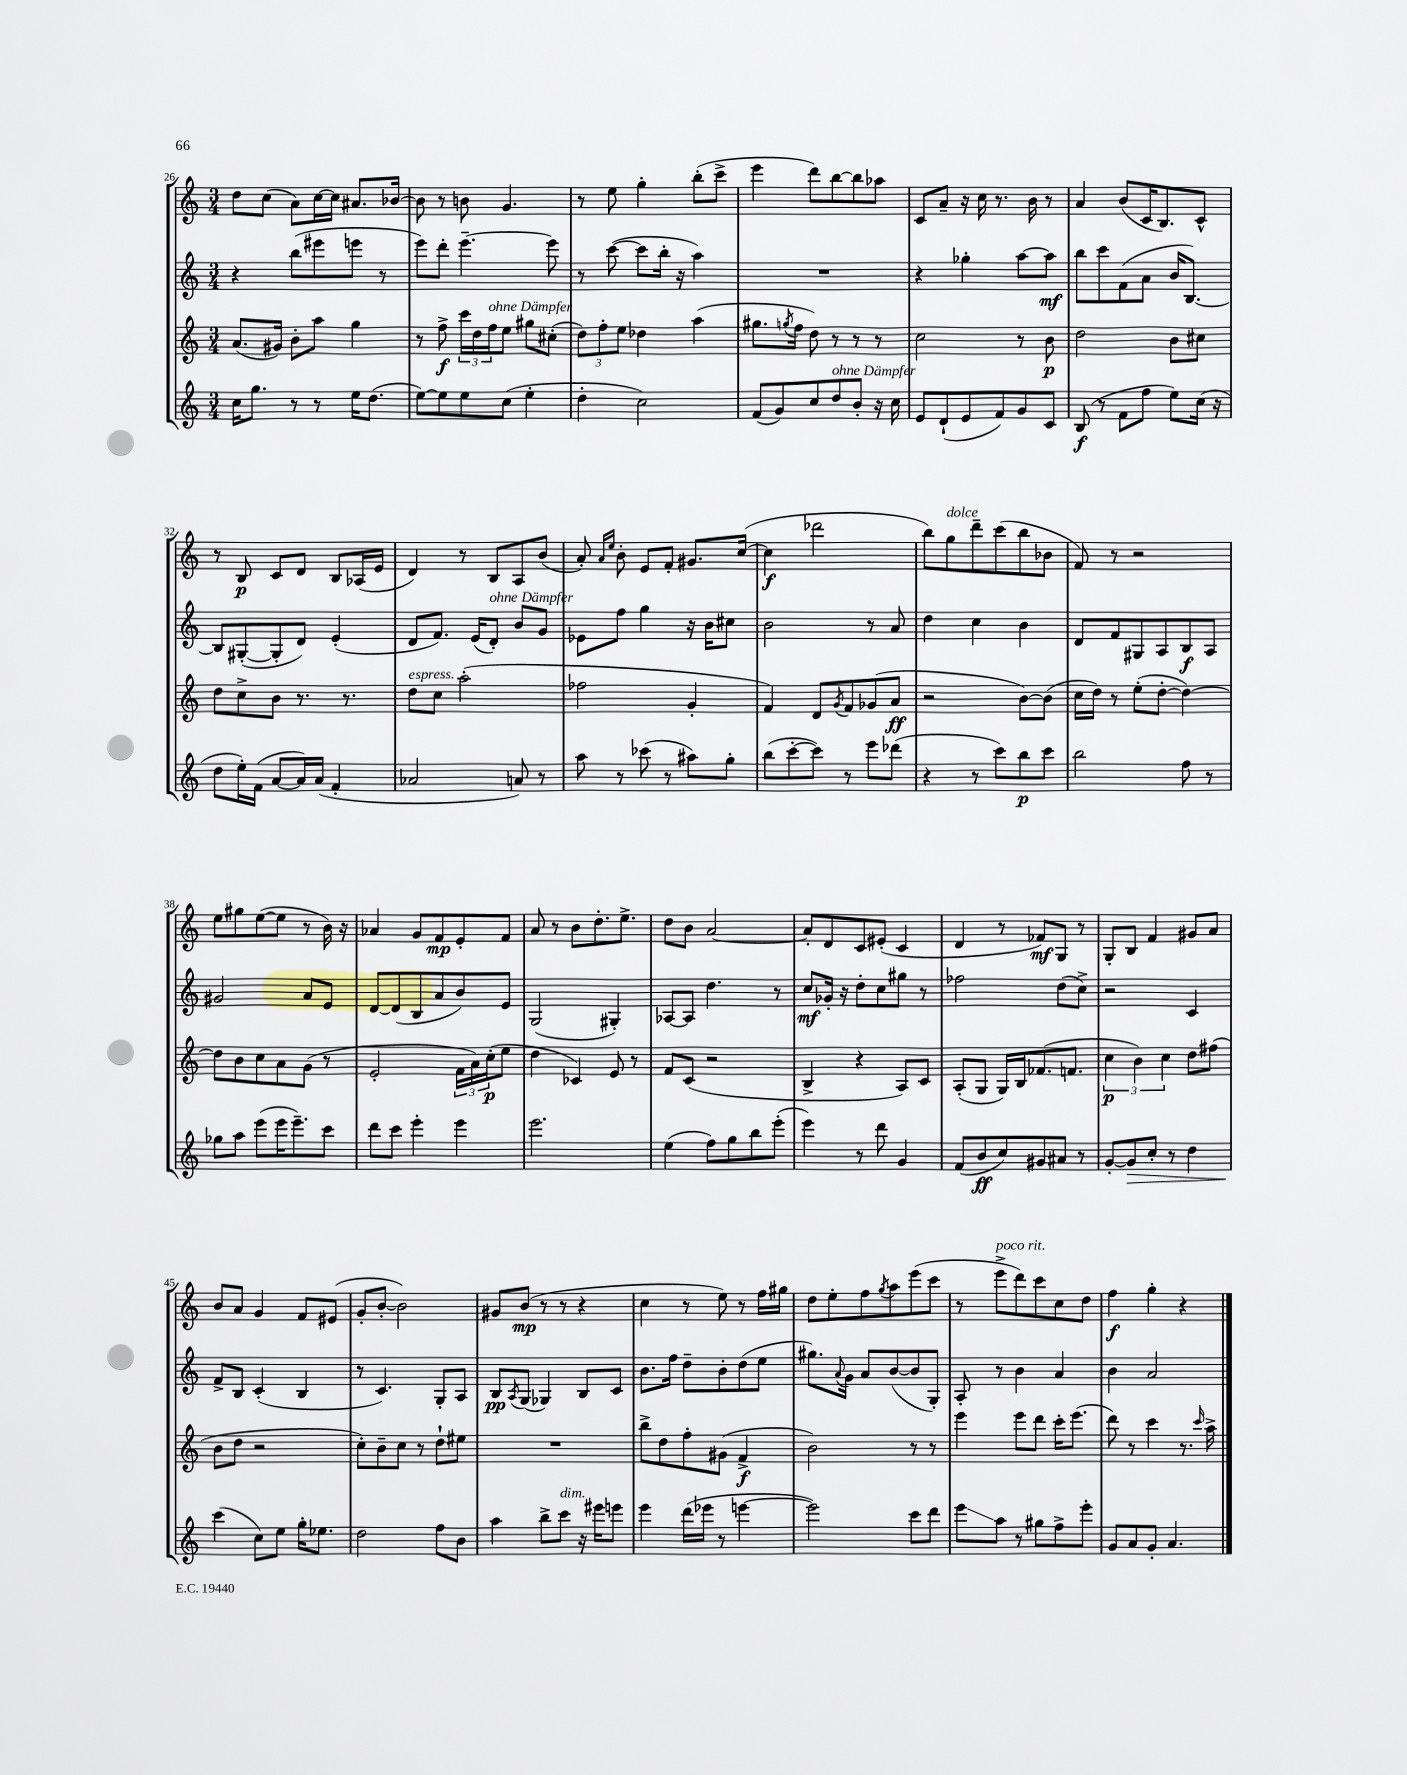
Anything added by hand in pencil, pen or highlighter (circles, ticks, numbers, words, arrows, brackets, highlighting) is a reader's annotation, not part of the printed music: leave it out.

**kern	**kern	**kern	**kern
*staff4	*staff3	*staff2	*staff1
*clefG2	*clefG2	*clefG2	*clefG2
*k[]	*k[]	*k[]	*k[]
*M3/4	*M3/4	*M3/4	*M3/4
16cc\LK	(8.a/L	4r	8dd\L
8.gg\J	.	.	.
.	.	.	(8cc\J
.	16g#/Jk)	.	.
8r	8b'\L	(8bb\L	8a\L)
8r	8aa\J	8eee#\	[16cc\L
.	.	.	16cc\]JJ
16ee\LK	4gg\	8eee\J	8.a#/L
(8.dd\J	.	.	.
.	.	8r	.
.	.	.	[16b-/Jk
=	=	=	=
[8ee\L)	8r	8eee\L)	8b-\]
8ee\]	8ff^\	8ddd'\J	8r
8ee\	24ccc\LL	[4.eee~\	8b\
.	24dd\	.	.
.	24ff\J	.	.
(8cc\J	8ee\J	.	4.g/
4ee'\	8gg#\L	.	.
.	(8cc#'\J	8eee\]	.
=	=	=	=
4dd'\	12dd\L)	8r	8r
.	12ff'\	.	.
.	.	([8ccc\	8ee\
.	12ee\J	.	.
2cc\)	4dd-\	8ccc\]L	4gg'\
.	.	16bb'\Jk	.
.	.	16r	.
.	(4aa\	4aa\)	(8bb'\L
.	.	.	8ccc^\J
=	=	=	=
(8f/L	8.gg#\L	2.r	4eee\
8g/)	.	.	.
.	8qgg/	.	.
.	16ff\Jk	.	.
8cc/	8dd\)	.	8ddd\L)
8dd/	8r	.	[8bb\
8b'/J	8r	.	8bb\]
16r	8r	.	8aa-\J
16cc\	.	.	.
=	=	=	=
8e/L	2cc\	4r	8c/L
(8d`/	.	.	8a~/J
8e/	.	4gg-'\	16r
.	.	.	16cc\
8f/)	.	.	8.r
8g/	8r	[8aa\L	.
.	.	.	16b\
8c/J	8b\	8aa\]J	8r
=	=	=	=
(8B/	2dd\	8bb\L	4a/
8r	.	8ccc\	.
8f\L	.	(8f\	(8b/L
8ff\J	.	8a\J	16c/K
.	.	.	8.B/)
8ee\L)	8b\L	16b/LK	.
.	.	[8.B/J)	.
(16cc\Jk	8cc#\J	.	8c^^/J
16r	.	.	.
=	=	=	=
8dd\L	8dd\L	8B/]L	8r
16ee'\L)	8cc^\	([8G#'/	8B/
(16f\JJ	.	.	.
[8a/L	8b\J	8G#'/]	8c/L
16a/]L)	8.r	8d/J)	8d/J
(16a/JJ	.	.	.
4f'/	.	(4e'/	8B/L
.	8.r	.	.
.	.	.	(16A-/L
.	.	.	16e/JJ
=	=	=	=
2a-/	8dd\L	8d/L	4d/)
.	8cc\J	8.f/J)	.
.	(2aa'\	.	8r
.	.	(16e/LK	.
.	.	8d'/J)	8B/L
8a/)	.	8b/L	8A/
8r	.	8g/J	(8b/J
=	=	=	=
8aa\	2ff-\	8e-\L	8a'/)
.	.	.	16qqa/LL
.	.	.	16qqee/JJ
8r	.	8ff\J	8b'\
(8ccc-\	.	4gg\	8e/L
8r	.	.	8f'/J
8aa#\L)	4g'/	16r	8.g#/L
.	.	16b\LK	.
8gg'\J	.	8cc#\J	.
.	.	.	([16cc/Jk
=	=	=	=
(8bb\L	4f/)	2b\	4cc\]
[8ccc'\	.	.	.
8ccc\]J)	8d/L	.	2ddd-\
.	8qg/	.	.
8r	8f/	.	.
8eee\L	(8g-/	8r	.
(8ddd-\J	8a/J	8a/	.
=	=	=	=
4r	2r	4dd\	8bb\L)
.	.	.	8gg\
8r	.	4cc\	8ddd~\
8ccc\L)	.	.	(8ccc\
8bb\	[8b\L)	4b\	8bb\
8ccc\J	(8b\]J	.	8b-\J
=	=	=	=
2bb\	16cc\LL	8d/L	8f/)
.	16dd\JJ)	.	.
.	8r	8f/	8r
.	(8ee'\L	8G#/	2r
.	[8dd'\J	8A/	.
8ff\	4dd\_)	8B/	.
8r	.	8A/J	.
=	=	=	=
8gg-\L	8dd\]L	2g#/	8ee\L
8aa\J	8b\	.	8gg#\
(8eee\L	8cc\	.	([8ee\
16eee\K	8a\	.	8ee\]J
8.eee~\)	.	.	.
.	(8g\J	8a/L	8r
8ccc\J	8r	8e/J	16b\)
.	.	.	16r
=	=	=	=
8ddd\L	2e'/	[8d/L	4a-/
8ccc\J	.	(8d/]	.
4eee'\	.	8B/	8g/L
.	.	8a/	8f/
4eee\	24f\LL	8b/)	8e'/
.	24a\)	.	.
.	(24cc'\J	.	.
.	8ee\J	8e/J	8f/J
=	=	=	=
2.eee\	4dd\	(2G/	8a/
.	.	.	8r
.	4c-/)	.	8b\L
.	.	.	8.dd'\
.	8e/	4G#'/)	.
.	.	.	8.ee^\J
.	8r	.	.
=	=	=	=
(4ee\	8f/L	[8A-/L	8dd\L
.	(8c/J	8A-/]J	8b\J
8ff\L)	2r	4.dd\	[2a/
8gg\	.	.	.
8bb\	.	.	.
(8eee'\J	.	8r	.
=	=	=	=
4eee\)	4B^/	8cc/L	8a'/]L
.	.	16g-'/Jk	8d/
.	.	16r	.
8r	4r	8dd'\L	8c/
8ddd\	.	8cc\	(8e#'/J
4g/	8A/L)	8gg#\J	4c/
.	8c/J	8r	.
=	=	=	=
(8f/L	(8A'/L	2ff-\	4d/
8b/	8G/J	.	.
8cc/)	16G/LL)	.	8r
.	16B/J	.	.
8g#/	(8.f-/	.	8f-/L)
8a#/J	.	(8dd\L	8G/J
.	8.f/J	.	.
8r	.	8cc^\J)	8r
=	=	=	=
[8g'/L	6cc\	2r	8G'/L
8g/]	.	.	8B/J
.	6b\)	.	.
8cc'/J	.	.	4f/
.	6cc\	.	.
8r	.	.	.
4dd\	8dd\L	4c/	8g#/L
.	(8ff#\J	.	8a/J
=	=	=	=
(4ccc\	8b\L	8f^/L	8b/L
.	8dd\J	8B/J	8a/J
8cc\L)	2r	(4c'/	4g/
8ee\J	.	.	.
16gg'\LK	.	4B/	8f/L
8.ee-\J	.	.	.
.	.	.	(8e#/J
=	=	=	=
2dd\	8cc'\L)	8r	8g'/L
.	8b~\	4.c/)	[8b'/J
.	8cc\J	.	2b\])
.	8r	.	.
8ff\L	8dd`\L	8G'/L	.
8b\J	8ee#\J	8A/J	.
=	=	=	=
4aa\	2.r	8B/L	8g#/L
.	.	8qA/	.
.	.	(8G/J	(8b/J
8bb^\L	.	4G-/)	8r
8ccc\J	.	.	8r
16r	.	8B/L	4r
16eee#\LK	.	.	.
8eee\J	.	8c/J	.
=	=	=	=
4eee\	8bb^\L	8.b\L	4cc\
.	8dd\	.	.
.	.	16ff\Jk	.
(16ddd\LL	8ff'\	8dd~\L	8r
16eee-\JJ	.	.	.
8r	(8g#\J	8b'\	8ee\)
[4eee\	4f^/	(8dd\	8r
.	.	8ee\J	16ff\LL
.	.	.	16gg#\JJ
=	=	=	=
2eee\])	2b\)	8.gg#\L)	8dd\L
.	.	.	8ee'\
.	.	8qqa/	.
.	.	16g\Jk	.
.	.	8a/L	8ff\
.	.	.	8qgg/
.	.	([8b/	8aa\
8ccc\L	8r	8b/]	(8eee\
8ddd\J	8r	8G'/J)	8ccc\J
=	=	=	=
8eee\L	4eee\	8A'/	8r
8aa\J	.	8r	8eee^\L
8r	8eee\L	4b\	8ddd\)
8gg#\L	8ddd\J	.	8ccc\
8ff^\	16ccc'\LK	4a/	8cc\
.	(8.eee\J	.	.
8eee'\J	.	.	8dd\J
=	=	=	=
8g/L	8ddd\)	4b\	4ff\
8a/	8r	.	.
8g'/J	4ccc\	2a/	4gg'\
4.a/	.	.	.
.	8.r	.	4r
.	16qqccc/	.	.
.	16aa^\	.	.
==	==	==	==
*-	*-	*-	*-
